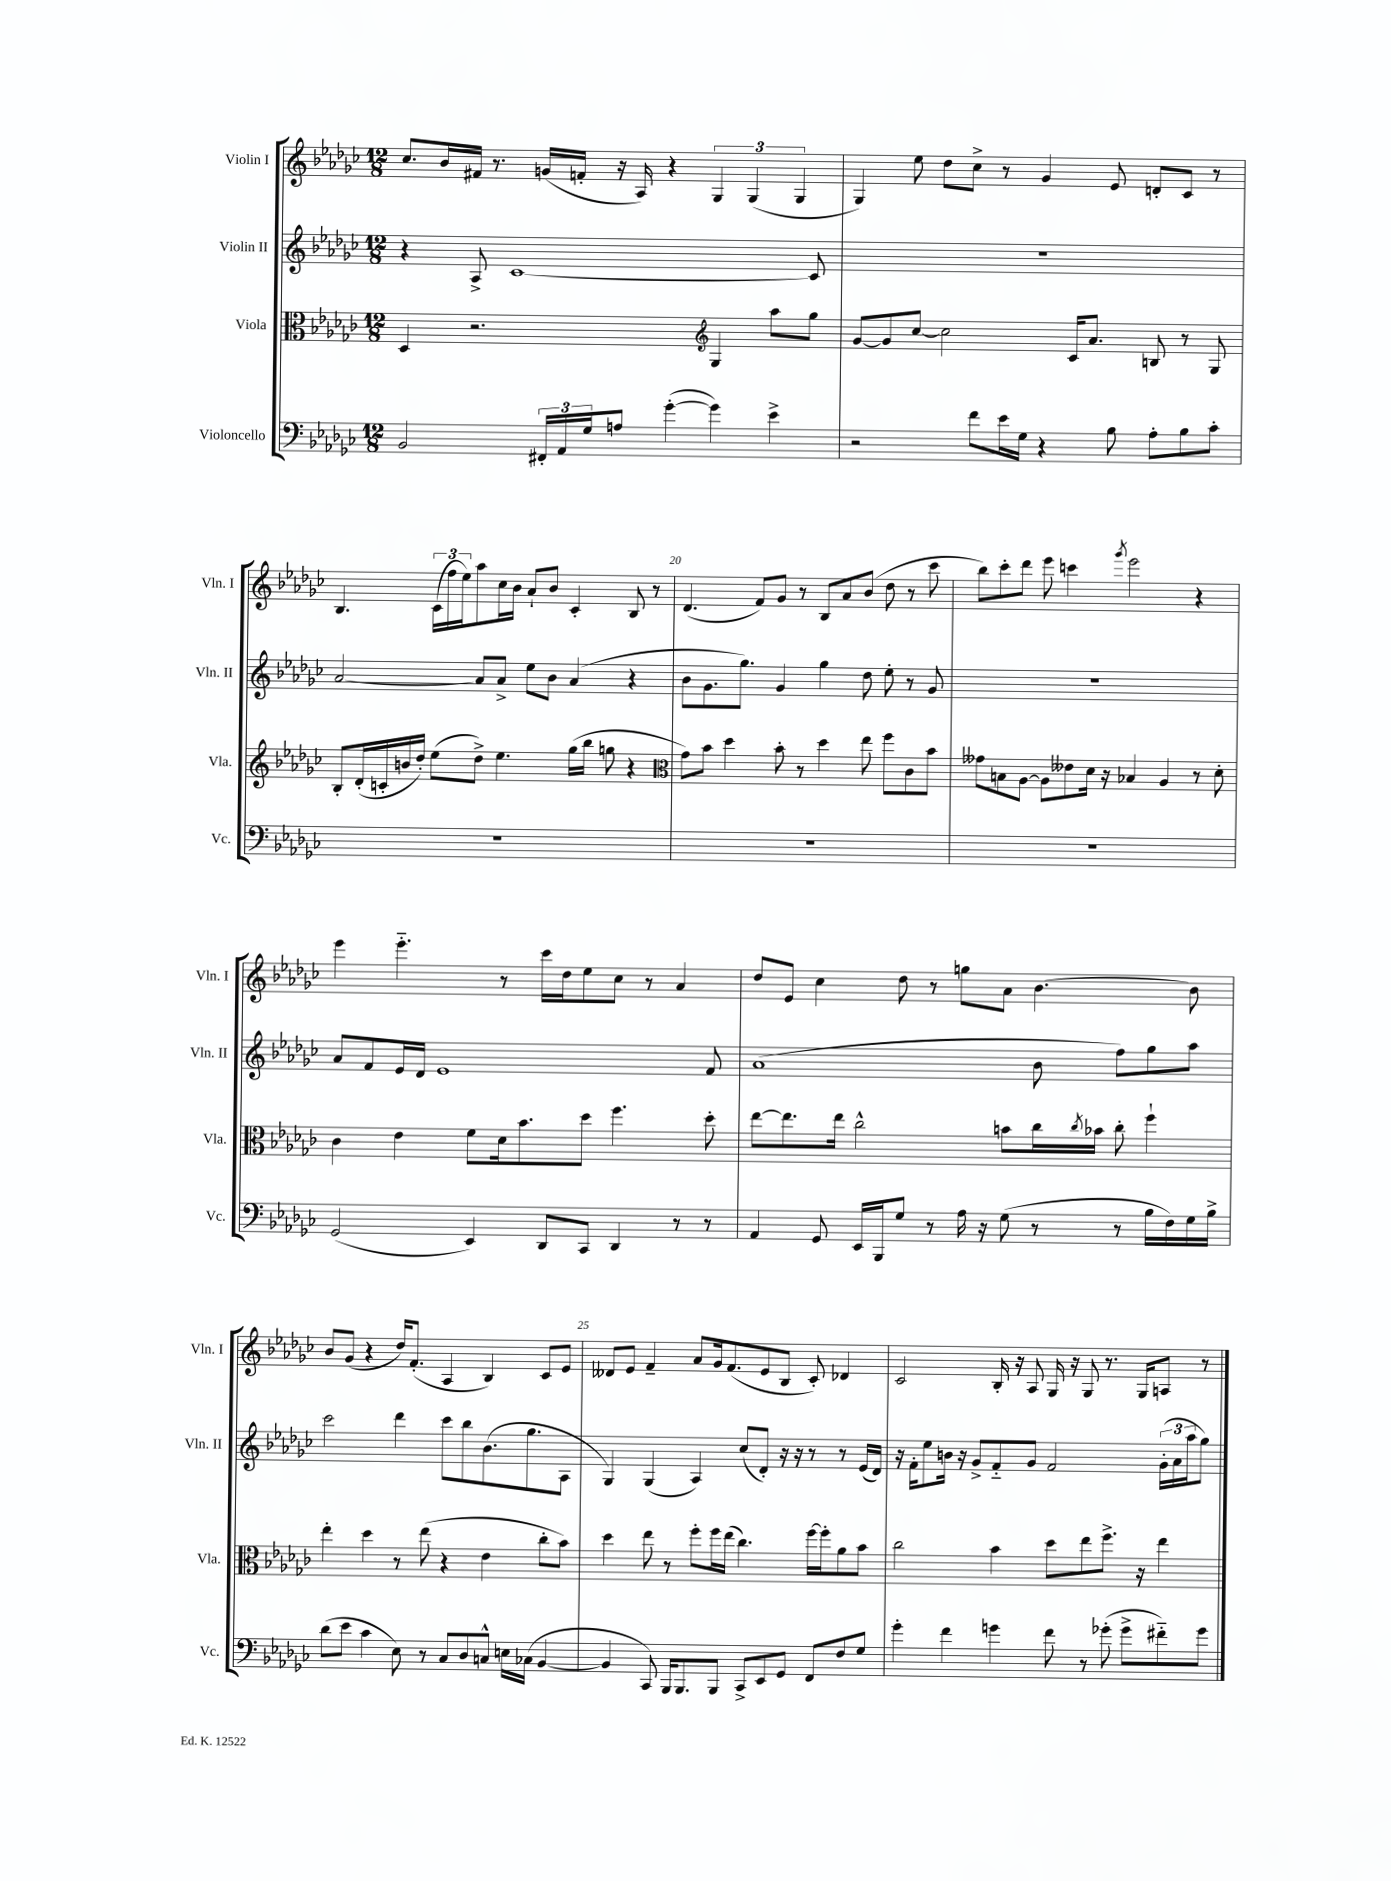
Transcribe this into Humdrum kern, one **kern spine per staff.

**kern	**kern	**kern	**kern
*staff4	*staff3	*staff2	*staff1
*clefF4	*clefC3	*clefG2	*clefG2
*k[b-e-a-d-g-c-]	*k[b-e-a-d-g-c-]	*k[b-e-a-d-g-c-]	*k[b-e-a-d-g-c-]
*M12/8	*M12/8	*M12/8	*M12/8
2BB-	4D-	4r	8.cc-
.	.	.	16b-
.	2.r	8A-^	16f#
.	.	.	8.r
.	.	[1c-	.
24FF#'	.	.	(16g
24AA-	.	.	.
.	.	.	16f'
24G-	.	.	.
8A	.	.	16r
.	.	.	16A-)
([4g-'	.	.	4r
*	*clefG2	*	*
4g-])	4G-	.	6G-
.	.	.	(6G-
4e-^	8aa-	.	.
.	.	.	6G-
.	8gg-	8c-]	.
=	=	=	=
2r	[8g-	1.r	4G-)
.	8g-]	.	.
.	[8cc-	.	8ee-
.	2cc-]	.	8dd-
8f	.	.	8cc-^
16e-	.	.	8r
16G-	.	.	.
4r	.	.	4g-
.	16c-	.	.
.	8.a-	.	.
8B-	.	.	8e-
8A-'	8B	.	8d'
8B-	8r	.	8c-
8c-'	8G-	.	8r
=	=	=	=
1.r	8B-'	[2a-	4.B-
.	(16d-'	.	.
.	16c'	.	.
.	16b	.	.
.	16dd-')	.	.
.	(8ee-	.	(24c-
.	.	.	24ff
.	.	.	24ee-)
.	8dd-^)	8a-]	8aa-
.	4.ee-	8a-^	16cc-
.	.	.	16b-
.	.	8ee-	8a-`
.	.	8b-	8b-
.	(16gg-	(4a-	4c-'
.	16bb-	.	.
.	8gg	.	.
.	4r	4r	8B-
.	.	.	8r
=	=	=	=
*	*clefC3	*	*
1.r	8g-)	8b-	(4.d-
.	8b-	8.g-	.
.	4dd-	.	.
.	.	8.gg-)	.
.	.	.	8f)
.	8b-'	4g-	8g-
.	8r	.	8r
.	4dd-	4gg-	8B-
.	.	.	8a-
.	8ee-	8dd-	(8b-
.	8ff	8ee-'	8dd-
.	8c-	8r	8r
.	8b-	8g-	8ccc-
=	=	=	=
1.r	8g--	1.r	8bb-)
.	8B	.	8ccc-'
.	[8A-	.	8ddd-
.	8A-]	.	8eee-
.	8e--	.	4ccc
.	16d-	.	.
.	16r	.	.
.	.	.	8qggg-
.	4B-	.	2eee-
.	4A-	.	.
.	8r	.	4r
.	8d-'	.	.
=	=	=	=
(2GG-	4c-	8a-	4eee-
.	.	8f	.
.	4e-	16e-	4.eee-'~
.	.	16d-	.
.	.	1e-	.
4EE-)	8f	.	.
.	16d-	.	8r
.	8.b-	.	.
8DD-	.	.	16ccc-
.	.	.	16dd-
8CC-	8dd-	.	8ee-
4DD-	4.ff	.	8cc-
.	.	.	8r
8r	.	.	4a-
8r	8dd-'	8f	.
=	=	=	=
4AA-	[8ee-	(1a-	8dd-
.	8.ee-]	.	8e-
8GG-	.	.	4cc-
.	16ee-	.	.
16EE-	2cc-^^	.	.
16BBB-	.	.	.
8G-	.	.	8dd-
8r	.	.	8r
16A-	.	.	8gg
16r	.	.	.
(8G-	8b	.	8a-
8r	16cc-	8b-	[4.b-
.	8qcc-	.	.
.	16b-	.	.
8r	8cc-'	8ff)	.
16B-	4ff`	8gg-	.
16F)	.	.	.
16G-	.	8aa-	8b-]
16B-^	.	.	.
=	=	=	=
(8d-	4ee-'	2ccc-	8b-
8e-	.	.	(8g-
4c-	4dd-	.	4r
8E-)	8r	4ddd-	16dd-)
.	.	.	(8.f'
8r	(8ee-	.	.
8C-	4r	8ccc-	4A-
8D-	.	8bb-	.
8C^^	4e-	(8.b-	4B-)
16E	.	.	.
(16C-	.	8.gg-	.
[4BB-	8cc-'	.	8c-
.	8b-)	8A-	8e-
=	=	=	=
4BB-]	4dd-	4G-)	8d--
.	.	.	8e-
8CC-)	8ee-	(4G-	4f~
16BBB-	8r	.	.
8.BBB-	.	.	.
.	8ff'	4A-)	8a-
8BBB-	16ff	.	16g-
.	(16ee-	.	(8.f
8CC-^	4.cc-)	(8cc-	.
8EE-	.	8d-')	8e-
8GG-	.	16r	8B-
.	.	16r	.
8FF	[16ff	8r	8c-')
.	16ff']	.	.
8F	8a-	8r	4d-
8G-	8b-	(16e-	.
.	.	16d-)	.
=	=	=	=
4g-'	2cc-	16r	2c-
.	.	16f'	.
.	.	8ee-	.
4f	.	16b	.
.	.	16r	.
.	.	8g-^	.
4g	4b-	8f'~	16B-'
.	.	.	16r
.	.	8g-	8A-
8f	8dd-	2f	16G-
.	.	.	16r
8r	8ee-	.	8G-
(8g-'	8.ff^	.	8.r
8g-^	.	.	.
.	16r	.	16G-
8f#'~)	4ee-	(24g-'	8A
.	.	24a-	.
.	.	24aa-	.
8g-	.	8gg-)	8r
==	==	==	==
*-	*-	*-	*-
